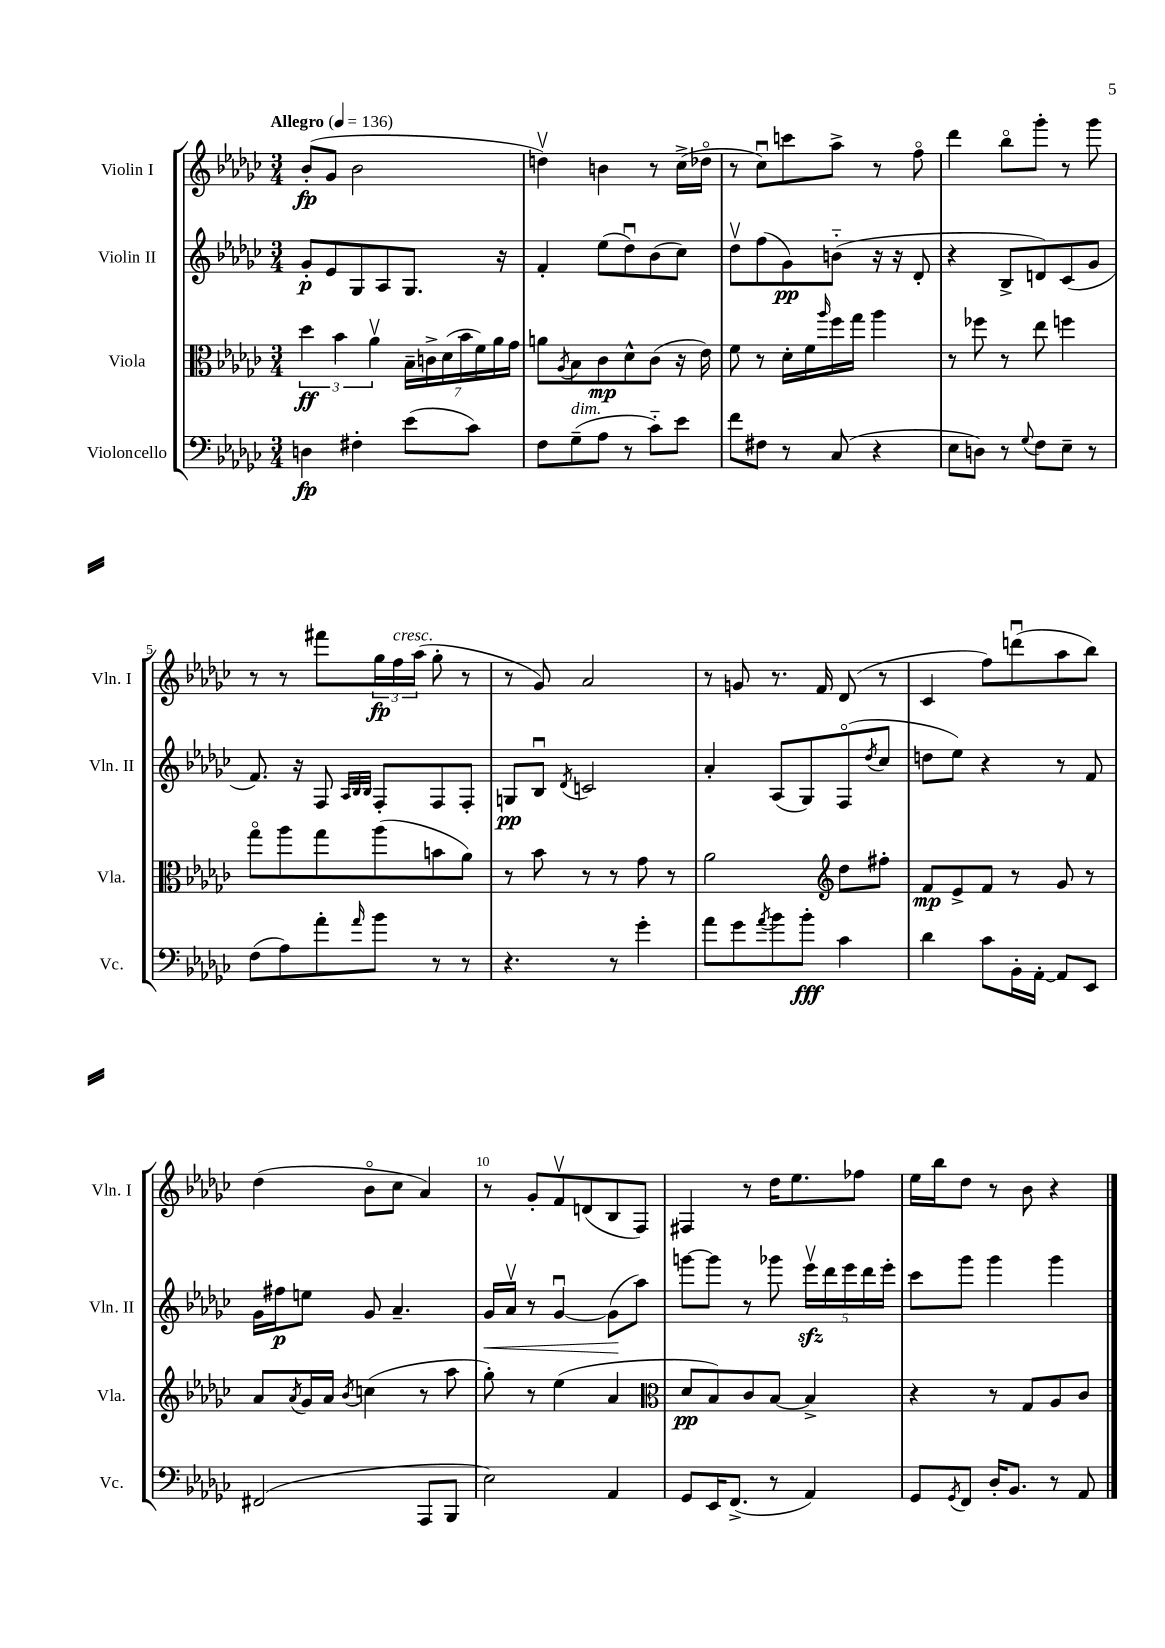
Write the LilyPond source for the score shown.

<<
\new StaffGroup <<
\new Staff = "s0" \with { instrumentName = "Violin I" shortInstrumentName = "Vln. I" } {
    \clef treble \key ges \major \numericTimeSignature \time 3/4 \tempo "Allegro" 4 = 136
    bes'8-.\fp( ges'8 bes'2 |
    d''4\upbow) b'4 r8 ces''16->( des''16\flageolet |
    r8 ces''8\downbow) c'''8 aes''8-> r8 f''8\flageolet |
    des'''4 bes''8\flageolet ges'''8-. r8 ges'''8 |
    r8 r8 fis'''8 \tuplet 3/2 { ges''16\fp f''16^\markup { \italic "cresc." } aes''16( } ges''8-. r8 |
    r8 ges'8) aes'2 |
    r8 g'8 r8. f'16 des'8( r8 |
    ces'4 f''8) d'''8\downbow( aes''8 bes''8) |
    des''4( bes'8\flageolet ces''8 aes'4) |
    r8 ges'8-. f'8\upbow d'8( bes8 f8) |
    fis4 r8 des''16 ees''8. fes''8 |
    ees''16 bes''16 des''8 r8 bes'8 r4 \bar "|." |
}
\new Staff = "s1" \with { instrumentName = "Violin II" shortInstrumentName = "Vln. II" } {
    \clef treble \key ges \major \numericTimeSignature \time 3/4
    ges'8-.\p ees'8 ges8 aes8 ges8. r16 |
    f'4-. ees''8( des''8\downbow) bes'8( ces''8) |
    des''8\upbow f''8( ges'8\pp) b'8-_( r16 r16 des'8-. |
    r4 bes8-> d'8) ces'8( ges'8 |
    f'8.) r16 f8 \grace { aes32 bes32 bes32 } f8-. f8 f8-. |
    g8\pp bes8\downbow \acciaccatura { des'8 } c'2 |
    aes'4-. aes8( ges8) f8\flageolet( \acciaccatura { des''8 } ces''8 |
    d''8 ees''8) r4 r8 f'8 |
    ges'16 fis''16\p e''8 ges'8 aes'4.-- |
    ges'16\< aes'16\upbow r8 ges'4~\downbow ges'8\!( aes''8) |
    g'''8~ g'''8 r8 ges'''8 \tuplet 5/4 { ees'''16\upbow\sfz des'''16 ees'''16 des'''16 ees'''16-. } |
    ces'''8 ges'''8 ges'''4 ges'''4 \bar "|." |
}
\new Staff = "s2" \with { instrumentName = "Viola" shortInstrumentName = "Vla." } {
    \clef alto \key ges \major \numericTimeSignature \time 3/4
    \tuplet 3/2 { des''4\ff bes'4 aes'4\upbow } \tuplet 7/4 { bes16-- c'16-> des'16( bes'16 f'16) aes'16 ges'16 } |
    a'8 \acciaccatura { aes8 } bes8 ces'8\mp des'8-^ ces'8( r16 ees'16) |
    f'8 r8 des'16-. f'16 \grace { aes''16 } f''16 ges''16 aes''4 |
    r8 fes''8 r8 ees''8 f''4 |
    ges''8\flageolet aes''8 ges''8 aes''8( b'8 aes'8) |
    r8 bes'8 r8 r8 ges'8 r8 |
    aes'2 \clef treble des''8 fis''8-. |
    f'8\mp ees'8-> f'8 r8 ges'8 r8 |
    aes'8 \acciaccatura { aes'8 } ges'16 aes'16 \acciaccatura { bes'8 } c''4( r8 aes''8 |
    ges''8-.) r8 ees''4( aes'4 |
    \clef alto des'8\pp bes8) ces'8 bes8~ bes4-> |
    r4 r8 ges8 aes8 ces'8 \bar "|." |
}
\new Staff = "s3" \with { instrumentName = "Violoncello" shortInstrumentName = "Vc." } {
    \clef bass \key ges \major \numericTimeSignature \time 3/4
    d4\fp fis4-. ees'8( ces'8) |
    f8 ges8--^\markup { \italic "dim." }( aes8 r8 ces'8-_) ees'8 |
    f'8 fis8 r8 ces8( r4 |
    ees8 d8) r8 \appoggiatura { ges8 } f8 ees8-- r8 |
    f8( aes8) aes'8-. \grace { aes'16 } bes'8 r8 r8 |
    r4. r8 ges'4-. |
    aes'8 ges'8 \acciaccatura { aes'8 } bes'8 bes'8-.\fff ces'4 |
    des'4 ces'8 bes,16-. aes,16~-. aes,8 ees,8 |
    fis,2( aes,,8 bes,,8 |
    ees2) aes,4 |
    ges,8 ees,16 f,8.->( r8 aes,4) |
    ges,8 \acciaccatura { ges,8 } f,8 des16-. bes,8. r8 aes,8 \bar "|." |
}
>>
>>
\layout { \context { \Score \override BarNumber.break-visibility = ##(#f #t #t) barNumberVisibility = #(every-nth-bar-number-visible 5) } }
